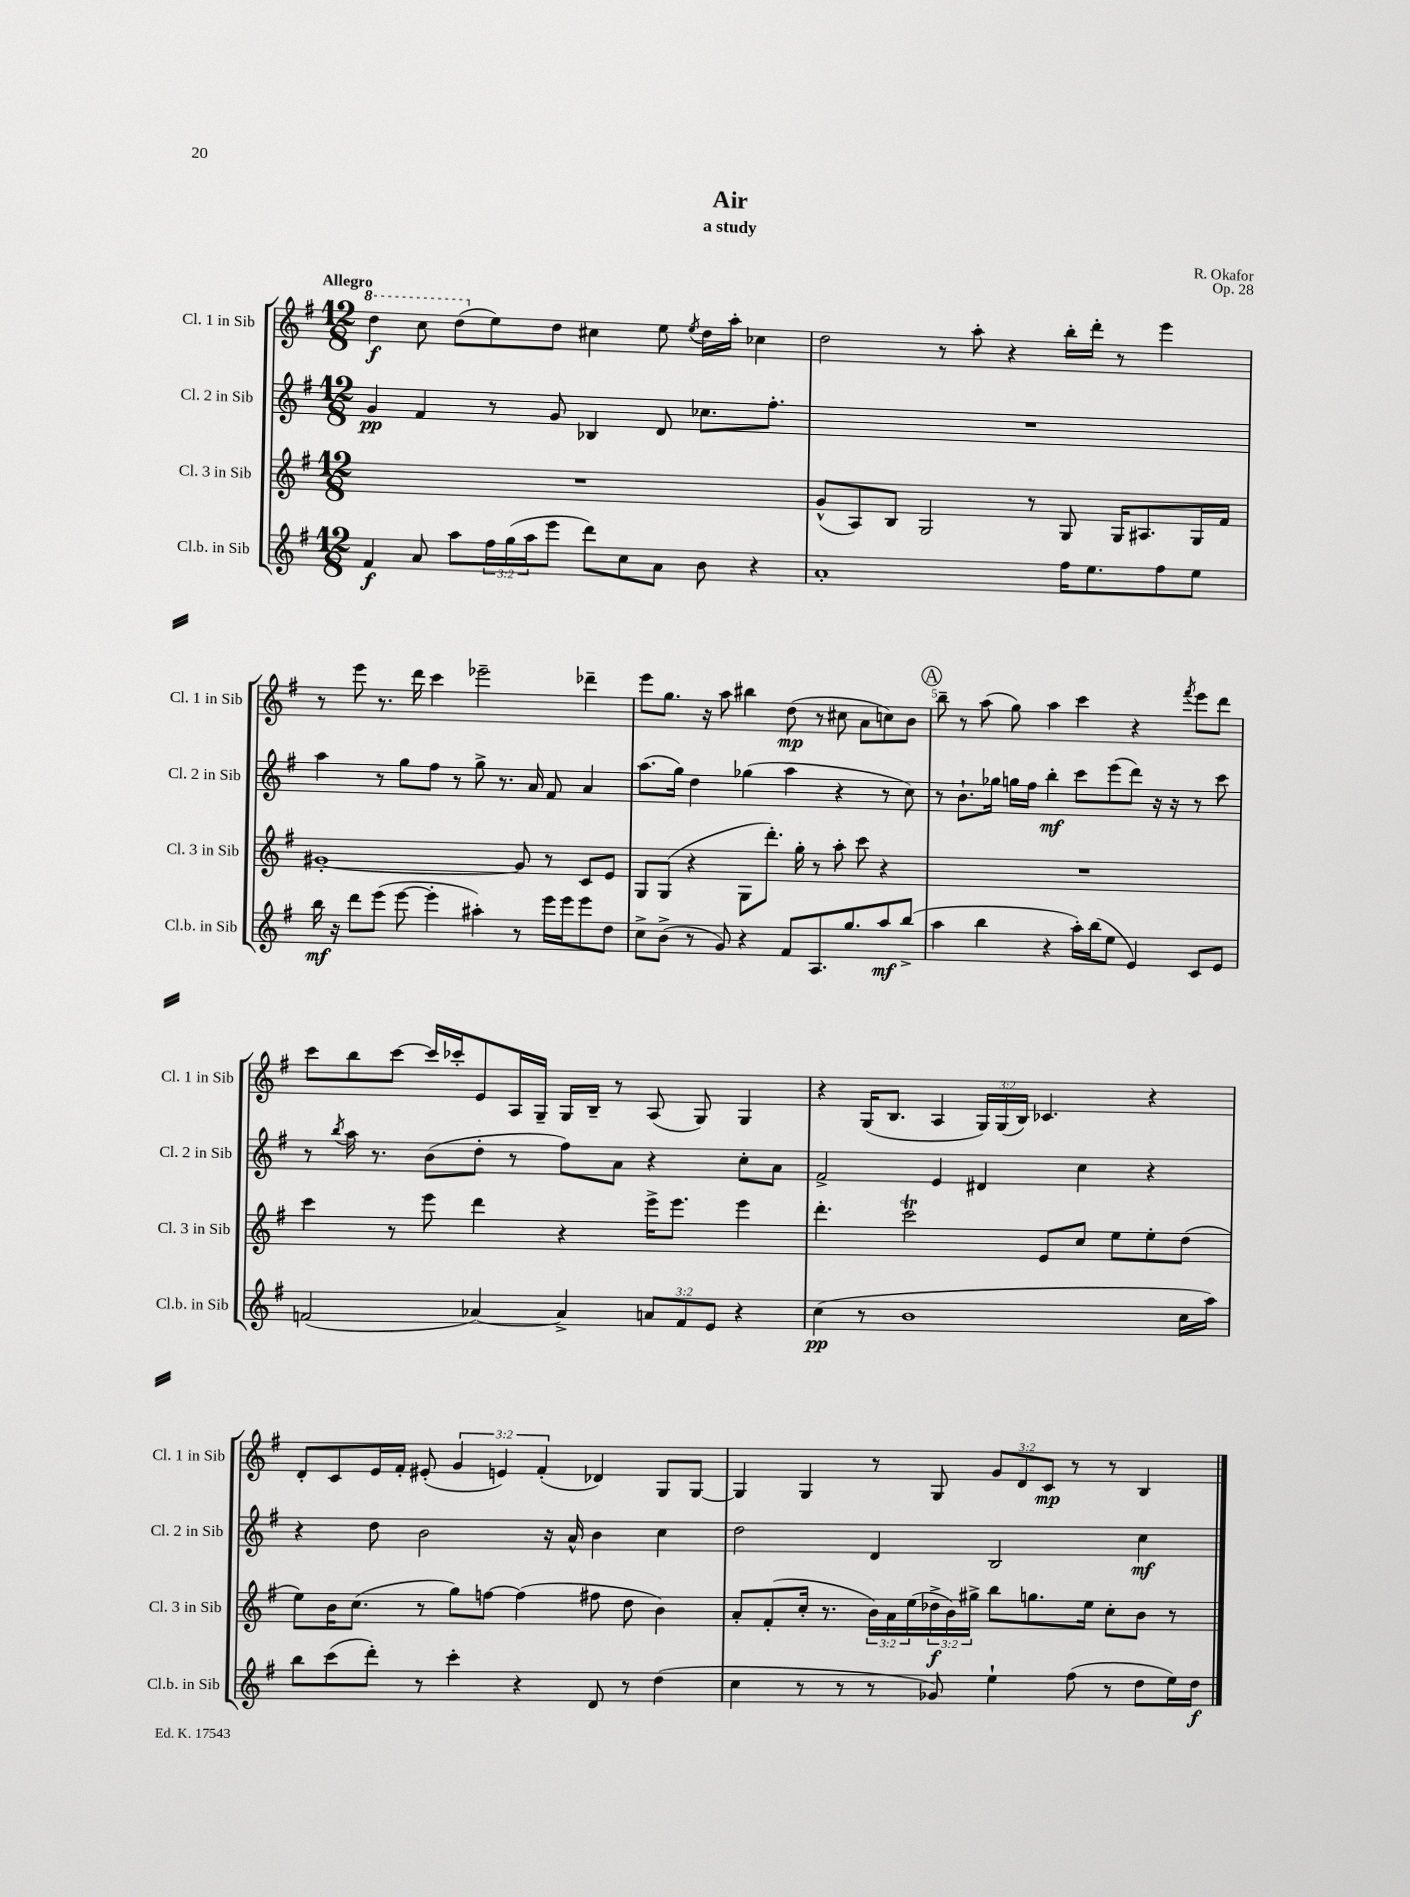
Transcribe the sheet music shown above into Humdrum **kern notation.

**kern	**kern	**kern	**kern
*staff4	*staff3	*staff2	*staff1
*clefG2	*clefG2	*clefG2	*clefG2
*k[f#]	*k[f#]	*k[f#]	*k[f#]
*M12/8	*M12/8	*M12/8	*M12/8
4f#	1.r	4g	4ddd
8a	.	4f#	8ccc
8aa	.	.	(8ddd
24ff#	.	8r	8ee)
(24gg	.	.	.
24aa	.	.	.
8eee	.	8g	8dd
8ddd)	.	4B-	4cc#
8cc	.	.	.
8a	.	8d	8ee
.	.	.	8qee
8b	.	8.cc-	16dd
.	.	.	16aa'
4r	.	.	4cc-
.	.	8.ff#'	.
=	=	=	=
1a'	(8g^^	1.r	2dd
.	8A)	.	.
.	8B	.	.
.	2G	.	.
.	.	.	8r
.	.	.	8aa'
.	.	.	4r
.	8r	.	.
16ff#	8G	.	16bb'
8.ee	.	.	16ddd'
.	16G	.	8r
.	8.A#	.	.
8ff#	.	.	4eee
8ee	16G	.	.
.	16f#	.	.
=	=	=	=
16bb	[1g#'	4aa	8r
16r	.	.	.
8ddd	.	.	8eee
(8eee	.	8r	8.r
[8eee	.	8gg	.
.	.	.	16ddd
4eee']	.	8ff#	4ccc
.	.	8r	.
4aa#')	.	8gg^	2eee-~
.	.	8.r	.
8r	8g#]	.	.
.	.	16a	.
16eee	8r	8f#	.
16eee	.	.	.
8eee	8c	4a	4ddd-~
8dd	8e	.	.
=	=	=	=
8cc^	8G	(8.aa	8eee
(8b^	(8G	.	8.gg
.	.	16gg)	.
8r	4r	4dd	.
.	.	.	16r
8g)	.	.	8aa
4r	8G	(4gg-	4bb#
.	8.ddd')	.	.
8f#	.	4aa	(8dd
.	16gg'	.	.
8.A	8r	.	8r
.	8aa'	4r	8cc#
8.gg	.	.	.
.	8ccc	.	8a
8aa	4r	8r	8cc)
(8bb^	.	8cc)	8b
=	=	=	=
4aa	1.r	8r	8bb~
.	.	8.b`	8r
4bb	.	.	(8aa
.	.	16gg-	.
.	.	16gg	8gg)
.	.	16ff#	.
4r	.	4bb'	4aa
16aa')	.	8ccc	4ccc
(16bb	.	.	.
8ee	.	(8eee	.
4e)	.	8ddd)	4r
.	.	16r	.
.	.	16r	.
.	.	.	8qfff#
8c	.	8r	8eee
8e	.	8ccc	8ddd
=	=	=	=
(2f	4ccc	8r	8ccc
.	.	8qbb	.
.	.	16aa	8bb
.	.	8.r	.
.	8r	.	[8ccc
.	8eee	(8b	16ccc]
.	.	.	16ccc-'
[4a-)	4ddd	8dd'	8e
.	.	8r	16A
.	.	.	16G~
4a-^]	4r	8ff#)	16G
.	.	.	16B~
.	.	8a	8r
12a	16eee^	4r	(8A
.	8.eee	.	.
12f	.	.	.
.	.	.	8G)
12e	.	.	.
4r	4eee	8cc'	4G
.	.	8a	.
=	=	=	=
(4cc	4.ddd'	2f#^	4r
8r	.	.	(16G
.	.	.	8.B
1b	2ccc	.	.
.	.	4e	4A
.	.	4d#	24G)
.	.	.	(24G
.	.	.	24B)
.	8e	.	4.c-
.	8cc	4cc	.
.	8ee	.	.
.	8ee'	4r	4r
16cc	(8dd	.	.
16aa)	.	.	.
=	=	=	=
8bb	8ee)	4r	8d'
(8ccc	16b	.	8c
.	(8.cc	.	.
8ddd')	.	8dd	16e
.	.	.	16f#'
8r	8r	2b	(8e#'
4ccc'	8gg)	.	6g
.	[8ff	.	.
.	.	.	6e)
4r	(4ff]	.	.
.	.	.	(6f#'
.	.	16r	.
.	.	16a^^	.
8d	8ff#	4b	4d-)
8r	8dd	.	.
(4dd	4b)	4cc	8G
.	.	.	[8G
=	=	=	=
4cc	8a'	2dd	4G]
.	(8f#'	.	.
8r	16cc'	.	4G
.	8.r	.	.
8r	.	.	.
8r	24b)	4d	8r
.	24a	.	.
.	(24ee	.	.
8g-)	24dd-^	.	8G
.	24b)	.	.
.	24gg#^	.	.
4ee`	8bb	2B	12g
.	.	.	12d
.	8.gg	.	.
.	.	.	12c
(8ff#	.	.	8r
.	16ee	.	.
8r	8cc'	.	8r
8dd	8b	4cc	4B
16ee)	8r	.	.
16dd	.	.	.
==	==	==	==
*-	*-	*-	*-
